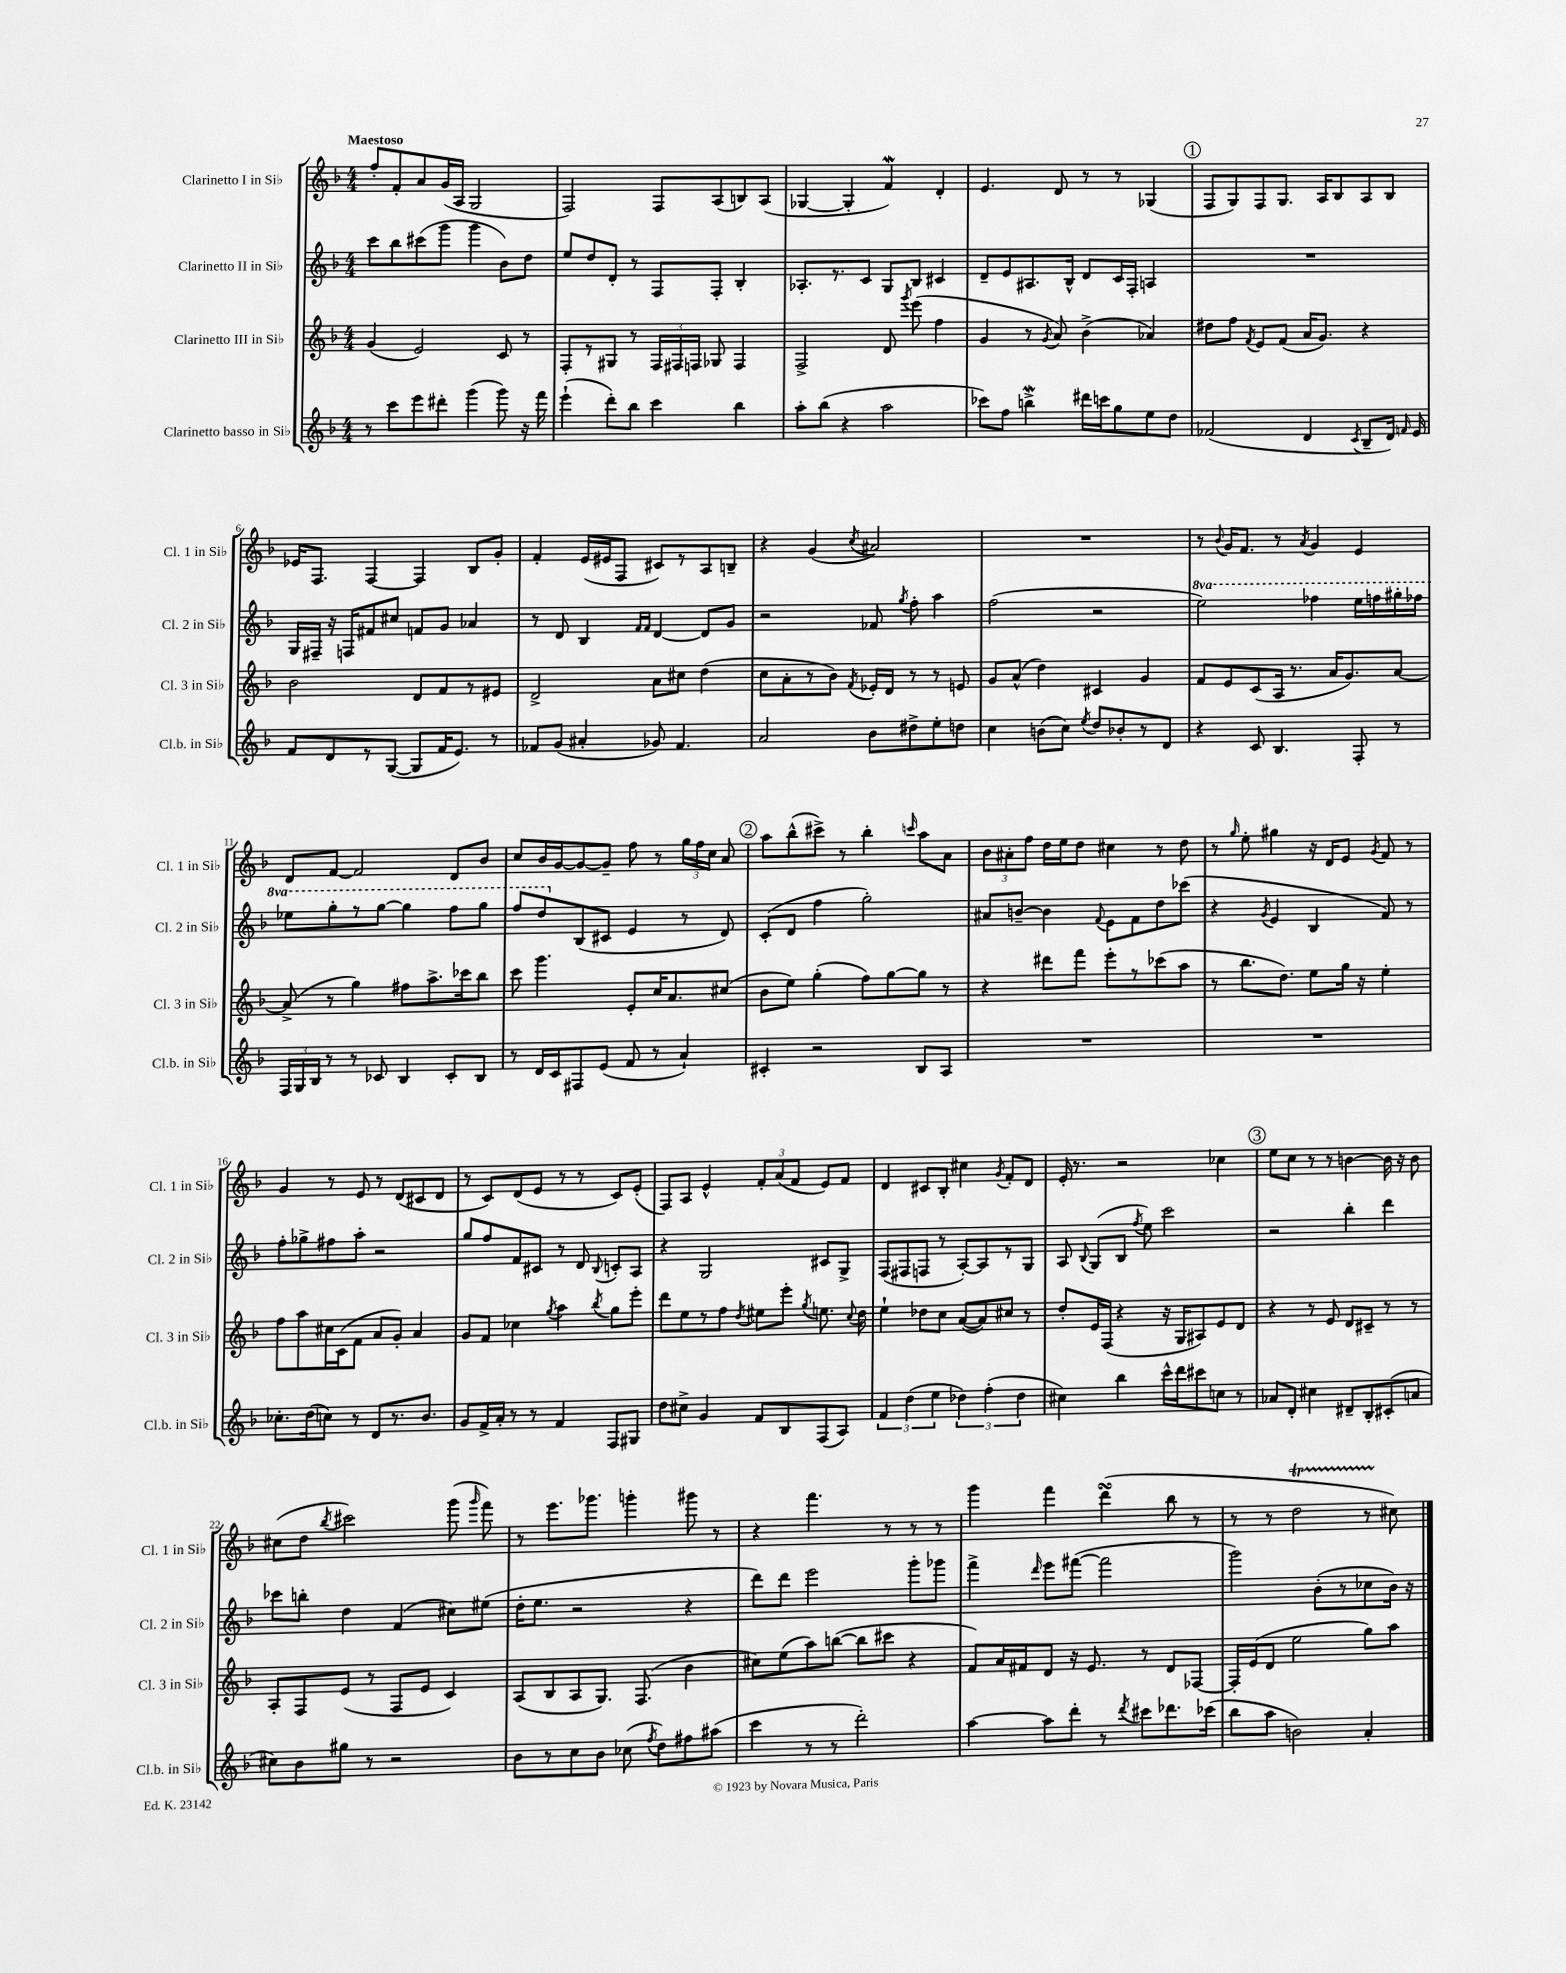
<<
\new StaffGroup <<
\new Staff = "s0" \with { instrumentName = "Clarinetto I in Sib" shortInstrumentName = "Cl. 1 in Sib" } {
    \clef treble \key f \major \numericTimeSignature \time 4/4 \tempo "Maestoso"
    \autoBeamOff f''8[-. f'8-. a'8 g'16( a16] g2 |
    f2) f8[ a8( b8) a8]( |
    ges4~ ges4-. f'4\mordent) d'4-. |
    e'4. d'8 r8 r8 ges4( |
    \mark \markup { \circle "1" } f8[ g8) f8 g8.] a16[ bes8 a8 bes8] |
    ees'16[ f8.] f4~ f4 bes8[ g'8]-. |
    f'4-. e'16[( eis'16 f8] cis'8[) r8 a8 b8]-- |
    r4 g'4( \acciaccatura { c''8 } ais'2) |
    R1 |
    r8 \appoggiatura { bes'8 } g'16[ f'8.] r8 \acciaccatura { a'8 } g'4 e'4 |
    d'8[ f'8]~ f'2 d'8[ bes'8] |
    c''8[ bes'16 g'16~ g'8~ g'8]-- f''8 r8 \tuplet 3/2 { g''16[ f''16 c''16] } a'8 |
    \mark \markup { \circle "2" } a''8[ bes''8-^( cis'''8]->) r8 bes''4-. \grace { c'''16 } a''8[ a'8] |
    \tuplet 3/2 { bes'8[ ais'8-. f''8] } d''16[ e''16 d''8] cis''4 r8 d''8 |
    r8 \grace { g''16 } e''8-. gis''4 r16 d'16[ e'8] \acciaccatura { g'8 } f'8 r8 |
    g'4 r8 e'8 r8 d'8[( cis'8 d'8] |
    r8 c'8[) d'8( e'8] r8 r8 c'8[) e'8]-.( |
    f8[) a8] e'4-^ \tuplet 3/2 { f'8[-. a'8( f'8] } e'8[) f'8] |
    d'4 cis'8[ bes8]-. cis''4 \acciaccatura { g'8 } f'8[-. d'8] |
    e'16-. r8. r2 ces''4 |
    \mark \markup { \circle "3" } e''8[ c''8] r8 r8 b'4~ b'16 r16 b'8 |
    cis''8[( d''8] \acciaccatura { bes''8 } cis'''2) g'''8( \grace { g'''16 } f'''8) |
    r8 e'''8.[ ges'''8.] g'''4-. gis'''8 r8 |
    r4 f'''4. r8 r8 r8 |
    g'''4 f'''4 d'''4\turn( bes''8 r8 |
    r8 r8 d''2\startTrillSpan r8 cis''8\stopTrillSpan) \bar "|." |
}
\new Staff = "s1" \with { instrumentName = "Clarinetto II in Sib" shortInstrumentName = "Cl. 2 in Sib" } {
    \clef treble \key f \major \numericTimeSignature \time 4/4 \set Staff.ottavationMarkups = #ottavation-simple-ordinals
    \autoBeamOff c'''8[ bes''8 cis'''8( g'''8] g'''4 bes'8[) d''8] |
    e''8[ d''8 d'8]-. r8 f8[ f8]-. bes4-. |
    aes8.[-. r8. c'8] g8[ bes8] cis'4 |
    d'8[-- e'8 ais8. bes16]-^ d'8[ c'16 f16]-. a4 |
    \mark \markup { \circle "1" } R1 |
    g16[ fis16]-- r16 f16[ fis'8 cis''8] f'8[ g'8] aes'4 |
    r8 d'8 bes4 \grace { f'16[ f'16] } d'4~ d'8[ g'8] |
    r2 fes'8 \acciaccatura { g''8 } f''8-. a''4 |
    f''2( r2 |
    \ottava #1 e'''2) fes'''4 e'''16[ f'''16 gis'''16-. fes'''16] |
    ees'''8[ g'''8-. r8 g'''8]~ g'''4 f'''8[ g'''8] |
    f'''8[ d'''8 \ottava #0 bes8( cis'8] e'4 r8 d'8) |
    \mark \markup { \circle "2" } c'8[-.( d'8] f''4 g''2-.) |
    ais'8[ b'8]~-- b'4 \appoggiatura { f'8 } e'8[ f'8 d''8 ces'''8]( |
    r4 \acciaccatura { g'8 } e'4 bes4 f'8) r8 |
    f''8[-. ges''8-> fis''8 a''8]-. r2 |
    g''8[ f''8 f'8 cis'8] r8 d'8 \appoggiatura { bes8 } c'8[-. a8] |
    r4 g2 cis'8[ g8]-> |
    f8[( fis8 f8] r8 a8[~-.) a8 r8 g8] |
    a8 \appoggiatura { bes8 } g8[( bes8] \acciaccatura { f''8 } e''8) c'''2 |
    \mark \markup { \circle "3" } r2 bes''4-. d'''4 |
    ces'''8[ b''8]-. d''4 f'4( cis''8[) eis''8]( |
    d''16[-. e''8.] r2 r4 |
    d'''8[) d'''8] e'''2 g'''8[-. ges'''8] |
    f'''4-> \grace { d'''16 } e'''8[ fis'''8]~( fis'''2 |
    g'''2) bes'8[-.( r8 ces''8 bes'16]) r16 \bar "|." |
}
\new Staff = "s2" \with { instrumentName = "Clarinetto III in Sib" shortInstrumentName = "Cl. 3 in Sib" } {
    \clef treble \key f \major \numericTimeSignature \time 4/4
    \autoBeamOff g'4( e'2) c'8 r8 |
    f8[-. r8 gis8] r8 \tuplet 3/2 { f16[ fis16 f16] } ges8 f4 |
    f2-> d'8 \acciaccatura { g'''8 } e'''8( f''4 |
    g'4 r8 \acciaccatura { g'8 } a'8) bes'4->( aes'4) |
    \mark \markup { \circle "1" } dis''8[ f''8] \acciaccatura { f'8 } e'8[ f'8]( a'16[ g'8.]) r4 |
    bes'2 d'8[ f'8 r8 eis'8] |
    d'2-> a'8[ cis''8] d''4( |
    c''8[ a'8-. r8 bes'8]) \acciaccatura { f'8 } ees'16[-. d'16] r8 r8 e'8 |
    g'8[ a'8]-^( d''4) cis'4 g'4 |
    f'8[ e'8 c'8( a16] r8. a'16[ g'8.) a'8]~ |
    a'8->( r8 g''4) fis''8[ a''8.-> ces'''16 bes''8] |
    c'''8 g'''4. e'8[-. c''16 a'8. cis''8]( |
    \mark \markup { \circle "2" } bes'8[ e''8]) g''4-.( f''8[) g''8~ g''8] r8 |
    r4 dis'''8[ f'''8] e'''8[-. r8 ces'''8( a''8] |
    r8 bes''8.[ d''8.]) e''8[ g''16] r16 e''4-. |
    f''8[ a''8 cis''16 c'16( f'8] a'8[ g'8]-.) a'4 |
    g'8[ f'8] ces''4 \acciaccatura { g''8 } a''4 \acciaccatura { bes''8 } g''8[ e'''8]-. |
    d'''8[ e''8 r8 f''8] \acciaccatura { d''8 } eis''8[ e'''8]-. \acciaccatura { g''8 } e''8. \appoggiatura { c''8 } d''16 |
    e''4-! des''8[ c''8] a'8[~( a'8) cis''8] r8 |
    d''8[-. e'16 f16]( r4 r16 g16[ ais8) e'8 d'8] |
    \mark \markup { \circle "3" } r4 r8 e'8 d'8[ cis'8]-- r8 r8 |
    a8[-. f8 e'8]( r8 f8[ e'8] c'4) |
    a8[( bes8 a8 g8.]) f8.( bes'4 |
    cis''8[) e''8( a''8) b''8]~( b''8[ cis'''8] r4 |
    f'8[) a'16 fis'16 d'8] r16 e'8. r8 d'8[ fes8]~ |
    fes16[-. e'16( d'8] e''2 g''8[) a''8] \bar "|." |
}
\new Staff = "s3" \with { instrumentName = "Clarinetto basso in Sib" shortInstrumentName = "Cl.b. in Sib" } {
    \clef treble \key f \major \numericTimeSignature \time 4/4
    \autoBeamOff r8 c'''8[ e'''8 dis'''8]-. g'''4( g'''8) r16 f'''16 |
    e'''4-!( d'''8[-.) bes''8] c'''4 bes''4 |
    a''8[-. bes''8]( r4 a''2 |
    ces'''8[) f''8] b''4->\mordent dis'''16[ c'''16 g''8 e''8 d''8] |
    \mark \markup { \circle "1" } fes'2( d'4 \acciaccatura { c'8 } bes8[-- d'16]) \grace { f'16 } e'16 |
    f'8[ d'8 r8 g8]~( g8[ f'16 e'8.]) r8 |
    fes'8[ g'8]( ais'4-. ges'8) fes'4. |
    a'2 bes'8[ dis''8-> e''8-. d''8] |
    c''4 b'8[( c''8]) \acciaccatura { e''8 } d''8[ bes'8-. r8 d'8] |
    r4 c'8 bes4. f8-. r8 |
    \tuplet 3/2 { f16[ g16 bes16] } r8 r8 ces'8 bes4 ces'8[-. bes8] |
    r8 d'16[ c'16 fis8 e'8]( f'8 r8 a'4-!) |
    \mark \markup { \circle "2" } cis'4-. r2 bes8[ a8] |
    R1 |
    R1 |
    ces''8.[-. d''16( c''8]) r8 d'8[ r8. bes'8.] |
    g'8[ f'16-> a'16]-. r8 r8 f'4 f8[ gis8] |
    d''8[ cis''8]-> g'4 f'8[ bes8 f8( a8]) |
    \tuplet 3/2 { f'4 d''4( e''4 } \tuplet 3/2 { des''4) f''4-.( des''4 } |
    cis''4) bes''4 c'''16[-^ d'''16 cis'''8 c''8] r8 |
    \mark \markup { \circle "3" } aes'8[ d'8]-. cis''4 dis'8[-- bes8-. cis'8-.( a'8] |
    cis''8[) bes'8 gis''8] r8 r2 |
    bes'8[ r8 c''8 bes'8] ces''8( \acciaccatura { f''8 } d''8[) fis''8 ais''8]( |
    c'''4 r8 r8 d'''2-.) |
    a''4~ a''8[ d'''8]-. r8 \acciaccatura { d'''8 } cis'''8[ des'''8. ces'''16]( |
    bes''8[ a''8] b'2) a'4-. \bar "|." |
}
>>
>>
